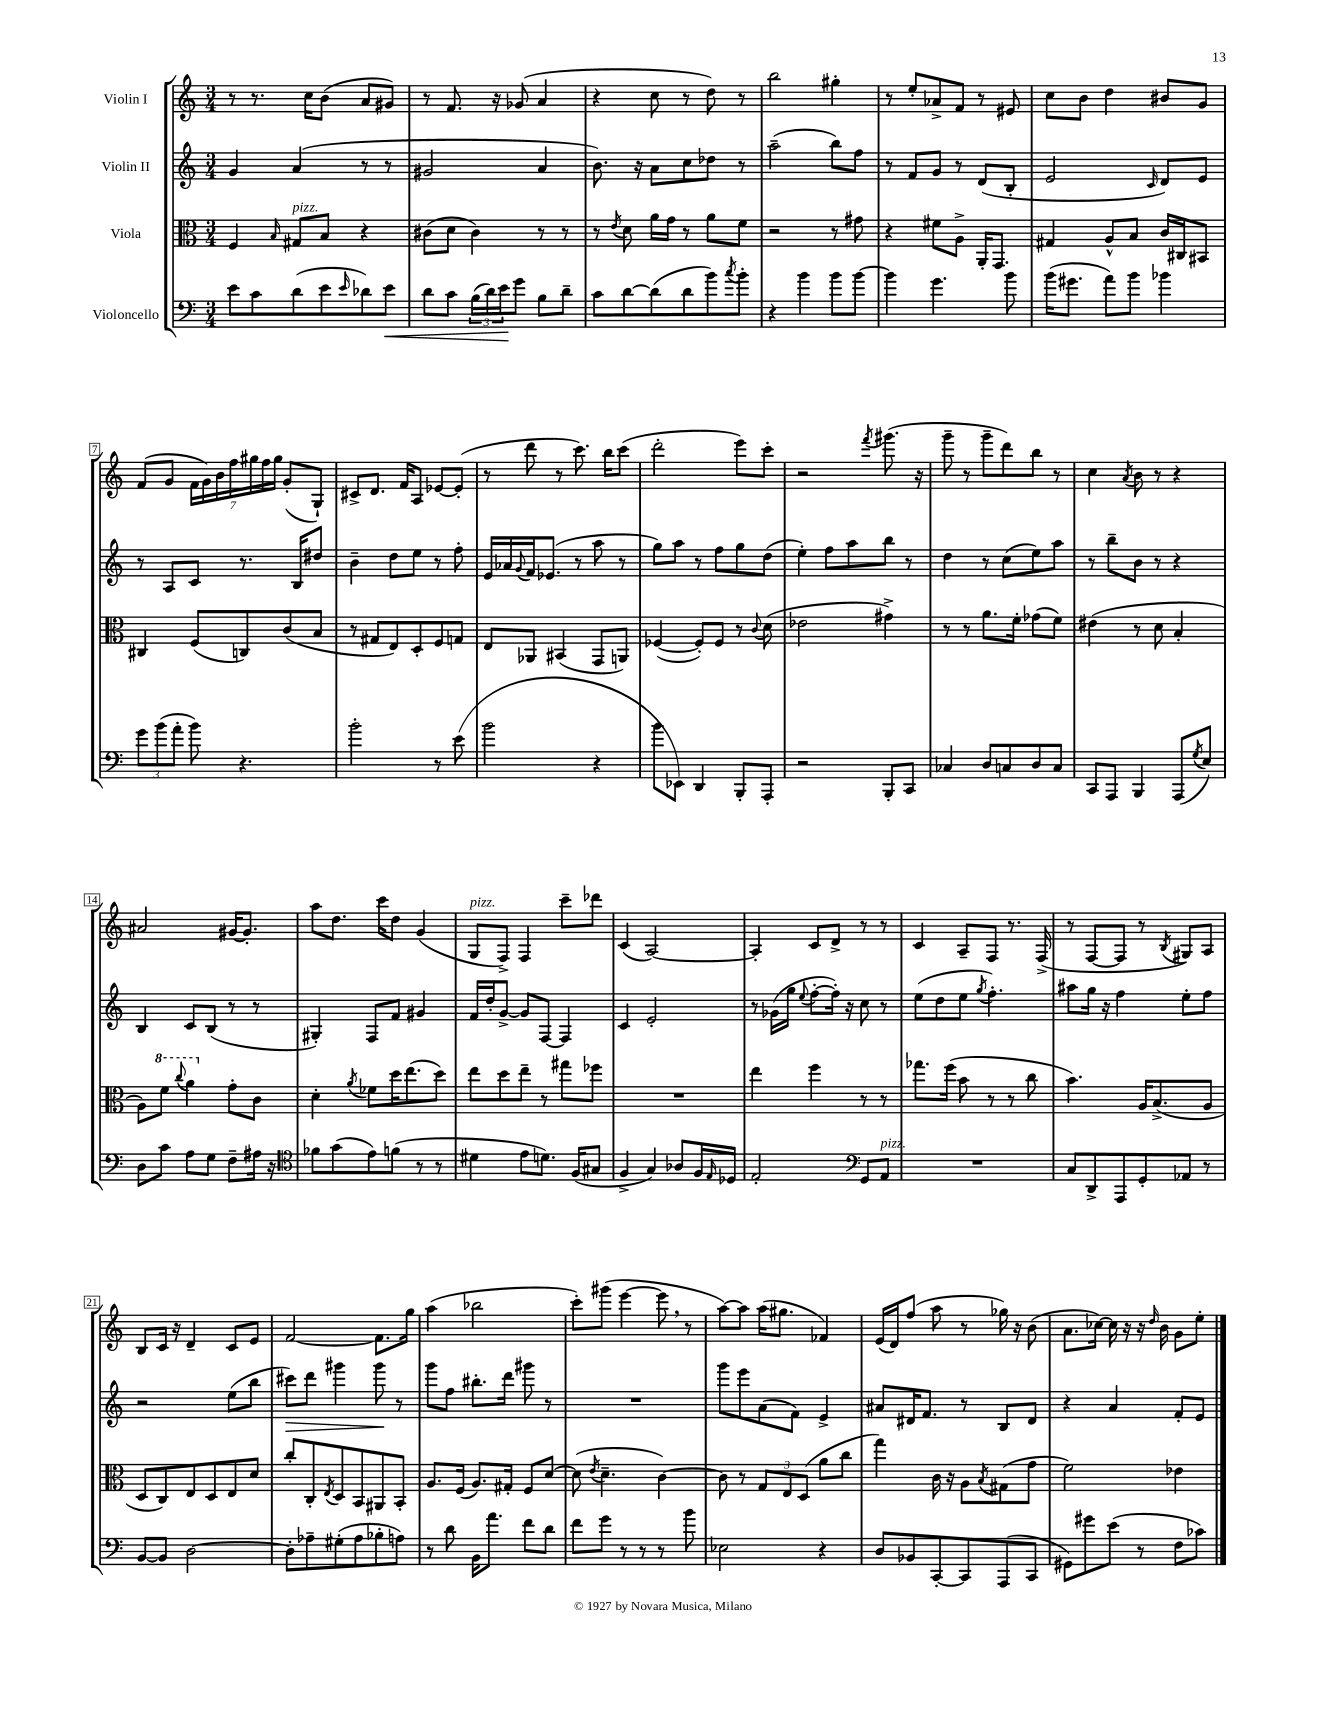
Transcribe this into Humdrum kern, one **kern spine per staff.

**kern	**dynam	**kern	**kern	**dynam	**kern
*part4	*part4	*part3	*part2	*part2	*part1
*staff4	*staff4	*staff3	*staff2	*staff2	*staff1
*I"Violoncello	*	*I"Viola	*I"Violin II	*	*I"Violin I
*clefF4	*	*clefC3	*clefG2	*	*clefG2
*k[]	*	*k[]	*k[]	*	*k[]
*M3/4	*	*M3/4	*M3/4	*	*M3/4
=1	=1	=1	=1	=1	=1
8e\L	.	4F/	4g/	.	8r
8c\	.	.	.	.	8.r
.	.	16qqB/	.	.	.
!	!	!LO:TX:a:i:t=pizz.	!	!	!
(8d\	.	8G#X/L	(4a/	.	.
.	.	.	.	.	16cc\KL
8e\	.	8B/J	.	.	(8b\J
16qqe/	.	.	.	.	.
8d-X\)	.	4r	8r	.	8a/L
!	!LO:HP:b	!	!	!	!
8e\J	<	.	8r	.	8g#X/J)
=2	=2	=2	=2	=2	=2
8d\L	.	(8c#X\L	2g#X/	.	8r
8c\J	.	8d\J	.	.	8.f/
(24B\LL	.	4c#\)	.	.	.
24d\)	.	.	.	.	.
.	.	.	.	.	16r
24e\J	.	.	.	.	.
8g\J	[	.	.	.	(8g-X/
8B\L	.	8r	4a/	.	4a/
8d~\J	.	8r	.	.	.
=3	=3	=3	=3	=3	=3
8c\L	.	8r	8.b\)	.	4r
.	.	8qe/	.	.	.
[8d\	.	8d\	.	.	.
.	.	.	16r	.	.
(8d\]	.	16a\LL	8a\L	.	8cc\
.	.	16g\JJ	.	.	.
8d\	.	8r	8cc\	.	8r
8b\)	.	8a\L	8dd-X\J	.	8dd\)
8qcc/	.	.	.	.	.
8b'\J	.	8f\J	8r	.	8r
=4	=4	=4	=4	=4	=4
4r	.	2r	(2aa~\	.	2bb\
4b\	.	.	.	.	.
8b\L	.	8r	8bb\L)	.	4gg#X'\
[8b\J	.	8g#X\	8ff\J	.	.
=5	=5	=5	=5	=5	=5
4b\]	.	4r	8r	.	8r
.	.	.	8f/L	.	8ee'/L
4.g\	.	8f#X\L	8g/J	.	8a-X^/
.	.	8A^\J	8r	.	8f/J
.	.	16AA'/KL	(8d/L	.	8r
.	.	8.GG/J	.	.	.
8b\	.	.	8B'/J	.	8e#X/
=6	=6	=6	=6	=6	=6
(16b\KL	.	4G#X/	2e/	.	8cc\L
8.g#X\J	.	.	.	.	.
.	.	.	.	.	8b\J
8a\L)	.	8A^^/L	.	.	4dd\
8b\J	.	8B/J	.	.	.
.	.	.	16qqc/	.	.
4b-X\	.	16c/LL	8d/L)	.	8b#X/L
.	.	16C#X/J	.	.	.
.	.	8BB#X/J	8e/J	.	8g/J
!!LO:LB:g=z
=7	=7	=7	=7	=7	=7
12g\L	.	4C#X/	8r	.	(8f/L
(12b\	.	.	.	.	.
.	.	.	8A/L	.	8g/J
12a'\J	.	.	.	.	.
8b\)	.	(8F/L	8c/J	.	28f\LL
.	.	.	.	.	28g\)
.	.	.	.	.	28b\
.	.	.	.	.	28ff\
4.r	.	8Cn/)	8.r	.	.
.	.	.	.	.	28gg#X\
.	.	.	.	.	28ff\
.	.	.	.	.	28gg#\JJ
.	.	(8c/	.	.	(8g'/L
.	.	.	16B/KL	.	.
.	.	8B/J	8dd#X/J	.	8G`/J)
=8	=8	=8	=8	=8	=8
2b'\	.	8r	4b~\	.	8c#X^/L
.	.	8G#X/L	.	.	8.d/J
.	.	8E/)	8dd\L	.	.
.	.	.	.	.	16f/KL
.	.	8D'/	8ee\J	.	8A/J
8r	.	8F/	8r	.	[8e-X/L
(8e\	.	8Gn/J	8ff'\	.	(8e-'/J]
=9	=9	=9	=9	=9	=9
2b\	.	8E/L	16e/LL	.	8r
.	.	.	16a-X/	.	.
.	.	.	8qqg/	.	.
.	.	8AA-X/J	16f/J	.	8ddd\
.	.	.	(8.e-X/J	.	.
.	.	(4BB#X/	.	.	8r
.	.	.	8r	.	8.ccc\)
4r	.	8GG/L	8aa\	.	.
.	.	.	.	.	16bb\KL
.	.	8AAn/J)	8r	.	(8ccc\J
=10	=10	=10	=10	=10	=10
8b\L	.	([4F-X/	8gg\L)	.	2ddd'\
8EE-X\J)	.	.	8aa\J	.	.
4DD/	.	8F-'/L])	8r	.	.
.	.	8F-/J	8ff\L	.	.
8BBB'/L	.	8r	8gg\	.	8eee\L)
.	.	8qqc/	.	.	.
8AAA'/J	.	(8d\	(8dd\J	.	8ccc'\J
=11	=11	=11	=11	=11	=11
2r	.	2e-X\	4ee'\)	.	2r
.	.	.	8ff\L	.	.
.	.	.	8aa\	.	.
.	.	.	.	.	8qfff/
8BBB'/L	.	4g#X^\)	8bb\J	.	(8.ggg#X\
8CC/J	.	.	8r	.	.
.	.	.	.	.	16r
=12	=12	=12	=12	=12	=12
4C-X/	.	8r	4dd\	.	8ggg~\
.	.	8r	.	.	8r
8D/L	.	8.a\L	8r	.	8ggg~\L
8Cn/	.	.	(8cc\L	.	8ddd\)
.	.	16f'\Jk	.	.	.
8D/	.	(8g-X\L	8ee\)	.	8bb\J
8C/J	.	8f\J)	8aa\J	.	8r
=13	=13	=13	=13	=13	=13
8CC/L	.	(4e#X\	8r	.	4cc\
8AAA/J	.	.	8bb~\L	.	.
.	.	.	.	.	8qa/
4BBB/	.	8r	8b\J	.	8b\
.	.	8d\	8r	.	8r
(8AAA/L	.	4B'/	4r	.	4r
8qG/	.	.	.	.	.
8E/J)	.	.	.	.	.
!!LO:LB:g=z
=14	=14	=14	=14	=14	=14
8D\L	.	8A\L)	4B/	.	2a#X/
*	*	*8va	*	*	*
8c\J	.	8ff\J	.	.	.
.	.	8qqccc/	.	.	.
8A\L	.	4aa\	8c/L	.	.
8G\J	.	.	(8B/J	.	.
*	*	*X8va	*	*	*
8F~\L	.	8g'\L	8r	.	[16g#X/KL
.	.	.	.	.	8.g#'/J]
16A#X\Jk	.	8c\J	8r	.	.
16r	.	.	.	.	.
=15	=15	=15	=15	=15	=15
*clefC4	*	*	*	*	*
8f-X\L	.	4d'\	4G#X'/)	.	8aa\L
(8g\	.	.	.	.	8.dd\J
.	.	8qa/	.	.	.
8e\)	.	8f-X\L	8F/L	.	.
.	.	.	.	.	16ccc\KL
(8fn\J	.	16dd\K	8f/J	.	8dd\J
.	.	(8.ee\	.	.	.
8r	.	.	4g#X/	.	(4g/
8r	.	8dd\J)	.	.	.
=16	=16	=16	=16	=16	=16
!	!	!	!	!	!LO:TX:a:i:t=pizz.
4d#X\	.	8ee\L	16f/LL	.	8G/L
.	.	.	16dd'/J	.	.
.	.	8dd\	[8g^/J	.	8F^/J)
8e\L	.	8ee~\J	8g/L]	.	4F/
8.dn\J)	.	8r	[8F/J	.	.
.	.	8gg#X\L	4F/]	.	8ccc~\L
(16F/KL	.	.	.	.	.
8G#X/J	.	8ff-X\J	.	.	8ddd-X\J
=17	=17	=17	=17	=17	=17
4F^/	.	2.r	4c/	.	(4c/
4G/)	.	.	2e'/	.	[2A/)
8A-X/L	.	.	.	.	.
16F/L	.	.	.	.	.
16qqE/	.	.	.	.	.
16D-X/JJ	.	.	.	.	.
=18	=18	=18	=18	=18	=18
2E'/	.	4ee\	8r	.	4A'/]
.	.	.	(16g-X\LL	.	.
.	.	.	16gg\JJ	.	.
.	.	.	8qqee/	.	.
.	.	4ff\	[8ff'\L	.	8c/L
.	.	.	16ff'\Jk])	.	8d^/J
.	.	.	16r	.	.
*clefF4	*	*	*	*	*
8GG/L	.	8r	8cc\	.	8r
!LO:TX:a:i:t=pizz.	!	!	!	!	!
8AA/J	.	8r	8r	.	8r
=19	=19	=19	=19	=19	=19
2.r	.	8.gg-X\L	(8ee\L	.	4c/
.	.	.	8dd\	.	.
.	.	(16ff\Jk	.	.	.
.	.	8b\	8ee\J	.	8A~/L
.	.	.	8qgg/	.	.
.	.	8r	4.ff'\)	.	8F/J
.	.	8r	.	.	8.r
.	.	8cc\	.	.	.
.	.	.	.	.	(16F^/
=20	=20	=20	=20	=20	=20
8C/L	.	4.b\)	8aa#X\L	.	8r
8DD^/	.	.	16gg\Jk	.	[8F/L
.	.	.	16r	.	.
8AAA/	.	.	4ff\	.	8F/J]
8GG'/	.	16A/KL	.	.	8r
.	.	(8.B^/	.	.	.
.	.	.	.	.	8qB/
8AA-X/J	.	.	8ee'\L	.	8G#X/L)
8r	.	8A/J	8ff\J	.	8A/J
!!LO:LB:g=z
=21	=21	=21	=21	=21	=21
[8BB/L	.	8D/L	2r	.	8B/L
8BB/J]	.	8C/)	.	.	16c/Jk
.	.	.	.	.	16r
[2D\	.	8E/	.	.	4d~/
.	.	8D/	.	.	.
.	.	8E/	(8ee\L	.	8c/L
.	.	8d/J	8bb\J	.	8e/J
=22	=22	=22	=22	=22	=22
!	!	!	!	!LO:HP:b	!
8D'\L]	.	8cc'/L	8ccc#X\L)	>	[2f/
8A-X~\	.	8C'/	8ddd\J	.	.
.	.	8qE/	.	.	.
(8G#X'\	.	8D/	4ggg#X\	.	.
8A-\	.	8BB/	.	.	.
8B-X'\	.	8AA#X/	8ggg#\	.	8.f\L]
8An\J)	.	8BB'/J	8r	]	.
.	.	.	.	.	16gg\Jk
=23	=23	=23	=23	=23	=23
8r	.	8.A/L	8ggg\L	.	(4aa\
8d\	.	.	8ff\J	.	.
.	.	(16F/Jk	.	.	.
16BB\KL	.	8.A/L)	8.bb#X'\L	.	2bb-X\
8.a\J	.	.	.	.	.
.	.	16G#X'/Jk	16ddd\Jk	.	.
8f\L	.	8F/L	8ggg#X\	.	.
8d\J	.	[8d/J	8r	.	.
=24	=24	=24	=24	=24	=24
8f\L	.	(8d\]	2.r	.	8ccc'\L)
.	.	8qe/	.	.	.
8g\J	.	4.d~\	.	.	(8ggg#X\J
8r	.	.	.	.	[4eee\
8r	.	.	.	.	.
8r	.	[4c\)	.	.	8eee,\]
8b\	.	.	.	.	8r
=25	=25	=25	=25	=25	=25
2E-X\	.	8c\]	8ggg\L	.	[8aa\L)
.	.	8r	8eee\	.	8aa\J]
.	.	12G/L	(8a\	.	(16aa\KL
.	.	.	.	.	8.gg#X\J
.	.	12E/	.	.	.
.	.	.	8f\J)	.	.
.	.	(12D/J	.	.	.
4r	.	8a\L	4e^/	.	4f-X/)
.	.	8cc\J	.	.	.
=26	=26	=26	=26	=26	=26
8D/L	.	4gg\)	8a#X/L	.	(16e/LL
.	.	.	.	.	16d/J)
8BB-X/	.	.	16d#X/K	.	(8ff/J
.	.	.	8.f/J	.	.
[8CC'/	.	16c\	.	.	8aa\
.	.	16r	.	.	.
8CC/]	.	8A\L	8r	.	8r
.	.	8qB/	.	.	.
(8AAA/	.	(8G#X\	8B/L	.	16gg-X\)
.	.	.	.	.	16r
8CC/J	.	8g\J	8d#/J	.	(8b\
=27	=27	=27	=27	=27	=27
8GG#X\L)	.	2f\)	4r	.	8.a\L
8g#X\	.	.	.	.	.
.	.	.	.	.	[16cc-X\Jk)
(8e\J	.	.	4a/	.	16cc-\]
.	.	.	.	.	16r
8r	.	.	.	.	16r
.	.	.	.	.	16qqdd/
.	.	.	.	.	16b\
8F\L	.	4e-X\	8f'/L	.	8g\L
8c-X\J)	.	.	8e/J	.	8ee'\J
==	==	==	==	==	==
*-	*-	*-	*-	*-	*-
